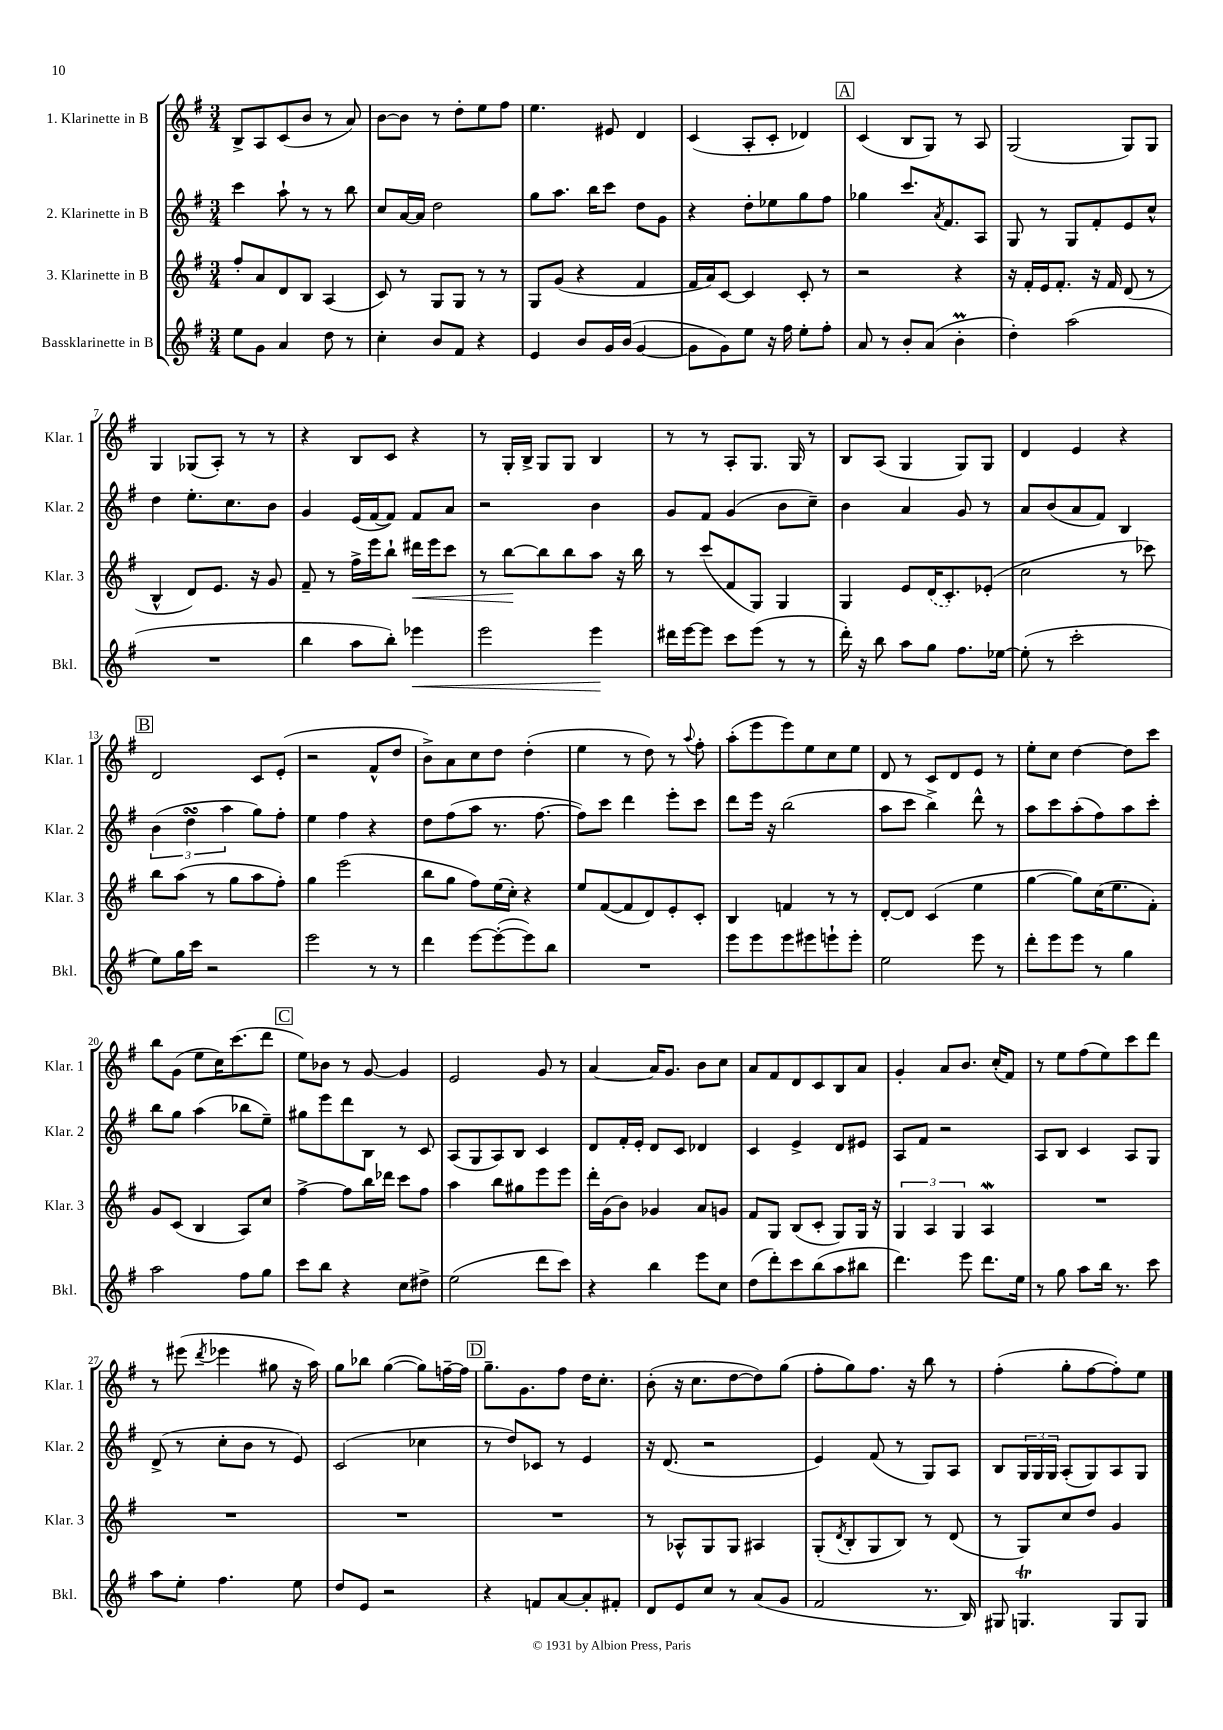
<<
\new StaffGroup <<
\new Staff = "s0" \with { instrumentName = "1. Klarinette in B" shortInstrumentName = "Klar. 1" } {
    \clef treble \key g \major \numericTimeSignature \time 3/4
    b8-> a8 c'8( b'8 r8 a'8) |
    b'8~ b'8 r8 d''8-. e''8 fis''8 |
    e''4. eis'8 d'4 |
    c'4( a8-. c'8-. des'4) |
    \mark \markup { \box "A" } c'4( b8 g8) r8 a8 |
    g2( g8) g8 |
    g4 ges8( a8-.) r8 r8 |
    r4 b8 c'8 r4 |
    r8 g16-. b16-> g8 g8 b4 |
    r8 r8 a8-. g8. g16 r8 |
    b8 a8( g4 g8) g8 |
    d'4 e'4 r4 |
    \mark \markup { \box "B" } d'2 c'8 e'8-.( |
    r2 fis'8-^ d''8 |
    b'8->) a'8 c''8 d''8 d''4-.( |
    e''4 r8 d''8) r8 \appoggiatura { a''8 } fis''8-. |
    a''8-.( e'''8 e'''8) e''8 c''8 e''8 |
    d'8 r8 c'8 d'8 e'8 r8 |
    e''8-. c''8 d''4~ d''8 c'''8 |
    b''8 g'8( e''8 c''16) c'''8.( d'''8 |
    \mark \markup { \box "C" } e''8) bes'8 r8 g'8~ g'4 |
    e'2 g'8 r8 |
    a'4~ a'16 g'8. b'8 c''8 |
    a'8 fis'8 d'8 c'8 b8 a'8 |
    g'4-. a'8 b'8. c''16-.( fis'8) |
    r8 e''8 fis''8( e''8) c'''8 d'''8 |
    r8 eis'''8( \acciaccatura { d'''8 } ees'''4 gis''8 r16 a''16) |
    g''8 bes''8 g''4~( g''8) f''16~-- f''16 |
    \mark \markup { \box "D" } g''8.-- g'8. fis''8 d''16 c''8.-. |
    b'8-.( r16 c''8. d''8~ d''8) g''8( |
    fis''8-. g''8) fis''8. r16 b''8 r8 |
    fis''4-.( g''8-. fis''8~ fis''8-.) e''8 \bar "|." |
}
\new Staff = "s1" \with { instrumentName = "2. Klarinette in B" shortInstrumentName = "Klar. 2" } {
    \clef treble \key g \major \numericTimeSignature \time 3/4
    c'''4 a''8-! r8 r8 b''8 |
    c''8 a'16~ a'16 d''2 |
    g''8 a''8. b''16 c'''8 d''8 g'8 |
    r4 d''8-. ees''8 g''8 fis''8 |
    \mark \markup { \box "A" } ges''4 c'''8. \acciaccatura { a'8 } fis'8. a8 |
    g8 r8 g8 fis'8-. e'8 c''8-^ |
    d''4 e''8.-. c''8. b'8 |
    g'4 e'16( fis'16~ fis'8) fis'8 a'8 |
    r2 b'4 |
    g'8 fis'8 g'4( b'8 c''8--) |
    b'4 a'4 g'8 r8 |
    a'8 b'8( a'8 fis'8) b4 |
    \mark \markup { \box "B" } \tuplet 3/2 { b'4( d''4\turn a''4 } g''8) fis''8-. |
    e''4 fis''4 r4 |
    d''8 fis''8( a''8 r8. fis''8.~ |
    fis''8) c'''8 d'''4 e'''8-. c'''8 |
    d'''8 e'''16 r16 b''2( |
    a''8 c'''8 b''4->) d'''8-^ r8 |
    a''8 c'''8 a''8-.( fis''8) a''8 c'''8-. |
    b''8 g''8 a''4( bes''8 e''8--) |
    \mark \markup { \box "C" } gis''8 e'''8 d'''8 b8 r8 c'8 |
    a8( g8 a8) b8 c'4 |
    d'8 fis'16-. e'16-. d'8 c'8 des'4 |
    c'4 e'4-> d'8 eis'8 |
    a8 fis'8 r2 |
    a8 b8 c'4 a8 g8 |
    d'8->( r8 c''8-. b'8 r8 e'8) |
    c'2( ces''4 |
    \mark \markup { \box "D" } r8 d''8) ces'8 r8 e'4 |
    r16 d'8.( r2 |
    e'4) fis'8( r8 g8) a8 |
    b8 \tuplet 3/2 { g16 g16 g16 } a8-.( g8) a8 g8 \bar "|." |
}
\new Staff = "s2" \with { instrumentName = "3. Klarinette in B" shortInstrumentName = "Klar. 3" } {
    \clef treble \key g \major \numericTimeSignature \time 3/4
    fis''8-. a'8 d'8 b8 a4( |
    c'8) r8 g8 g8 r8 r8 |
    g8 g'8( r4 fis'4 |
    fis'16 a'16) c'8~ c'4 c'8-. r8 |
    \mark \markup { \box "A" } r2 r4 |
    r16 fis'16-. e'16 fis'8.-. r16 fis'16 d'8( r8 |
    b4-^ d'8) e'8. r16 g'8 |
    fis'8-- r8 fis''16-> e'''16 b''8-! dis'''16\< e'''16 c'''8 |
    r8 b''8~\! b''8 b''8 a''8 r16 b''16 |
    r8 c'''8( fis'8 g8) g4 |
    g4 e'8 \once \slurDashed d'16( c'8.-.) ees'8-.( |
    c''2 r8 ces'''8) |
    \mark \markup { \box "B" } b''8 a''8( r8 g''8 a''8 fis''8-.) |
    g''4 e'''2( |
    b''8 g''8 fis''8) e''16( c''16-.) r4 |
    e''8 fis'8~( fis'8 d'8) e'8-. c'8-. |
    b4 f'4 r8 r8 |
    d'8~-. d'8 c'4( e''4 |
    g''4~ g''8) c''16( e''8. fis'8-.) |
    g'8 c'8( b4 a8) c''8 |
    \mark \markup { \box "C" } fis''4~-> fis''8 b''16 des'''16 c'''8 fis''8 |
    a''4 b''8 gis''8 e'''8 e'''8 |
    d'''16-. g'16( b'8) ges'4 a'8 g'8 |
    fis'8 g8 b8( c'8-. g8) g16 r16 |
    \tuplet 3/2 { g4 a4 g4 } a4\mordent |
    R2. |
    R2. |
    R2. |
    \mark \markup { \box "D" } R2. |
    r8 aes8-^ g8 g8 ais4 |
    g8-.( \acciaccatura { d'8 } b8-. g8 b8) r8 d'8( |
    r8 g8) c''8 d''8 g'4 \bar "|." |
}
\new Staff = "s3" \with { instrumentName = "Bassklarinette in B" shortInstrumentName = "Bkl." } {
    \clef treble \key g \major \numericTimeSignature \time 3/4
    e''8 g'8 a'4 d''8 r8 |
    c''4-. b'8 fis'8 r4 |
    e'4 b'8 g'16 b'16( g'4~ |
    g'8 g'8) e''8 r16 fis''16 e''8-. fis''8-. |
    \mark \markup { \box "A" } a'8 r8 b'8-. a'8( b'4-.\prall |
    d''4-.) a''2( |
    R2. |
    b''4 a''8 b''8-.) ees'''4\< |
    e'''2 e'''4\! |
    dis'''16 e'''16~ e'''8 c'''8 e'''8( r8 r8 |
    d'''16-.) r16 b''8 a''8 g''8 fis''8. ees''16~ |
    ees''8-.( r8 c'''2-. |
    \mark \markup { \box "B" } e''8) g''16 c'''16 r2 |
    e'''2 r8 r8 |
    d'''4 e'''8~ e'''8~-.( e'''8) b''8 |
    R2. |
    e'''8 e'''8 e'''8 eis'''8 e'''8-! e'''8-. |
    e''2 e'''8 r8 |
    d'''8-. e'''8 e'''8 r8 g''4 |
    a''2 fis''8 g''8 |
    \mark \markup { \box "C" } c'''8 b''8 r4 c''8 dis''8-> |
    e''2( d'''8 c'''8) |
    r4 b''4 e'''8 c''8 |
    d''8( d'''8-.) c'''8 b''8( a''8 bis''8 |
    d'''4.) e'''8 d'''8. e''16 |
    r8 g''8 a''8 b''16 r8. c'''8 |
    a''8 e''8-. fis''4. e''8 |
    d''8 e'8 r2 |
    \mark \markup { \box "D" } r4 f'8 a'8~ a'8-. fis'8-. |
    d'8 e'8 c''8 r8 a'8( g'8 |
    fis'2 r8. b16) |
    gis8 g4.\trill g8 g8 \bar "|." |
}
>>
>>
